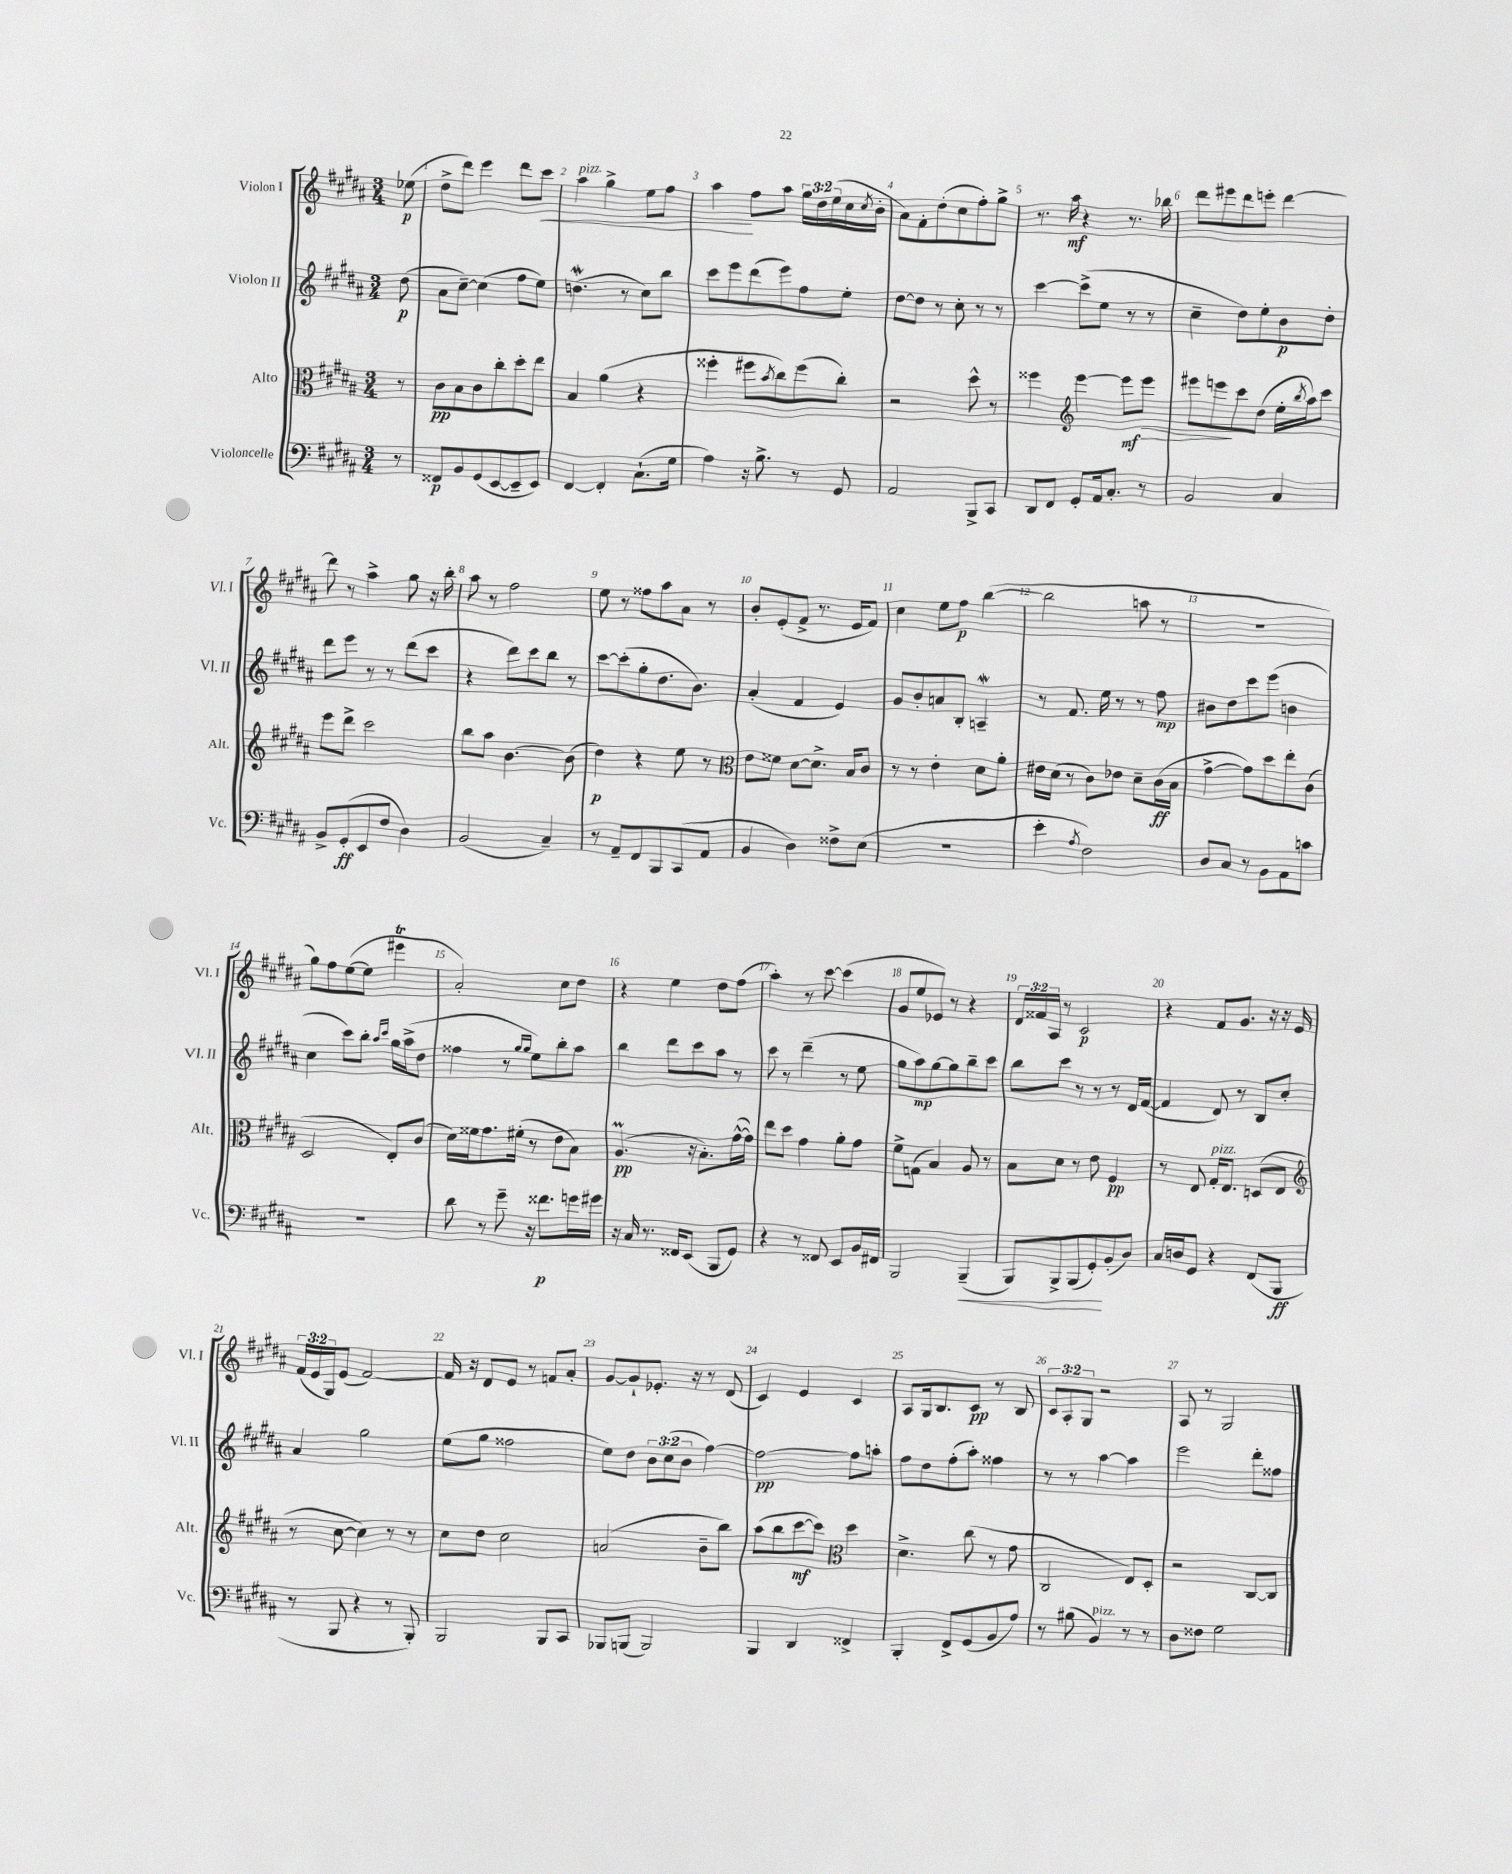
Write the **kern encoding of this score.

**kern	**kern	**kern	**kern
*staff4	*staff3	*staff2	*staff1
*clefF4	*clefC3	*clefG2	*clefG2
*k[f#c#g#d#a#]	*k[f#c#g#d#a#]	*k[f#c#g#d#a#]	*k[f#c#g#d#a#]
*M3/4	*M3/4	*M3/4	*M3/4
8r	8r	(8dd#	(8ee-
=	=	=	=
8FF##	8c#	8a#	8dd#^
8BB	8B	[8cc#~)	8ddd#)
(8GG#	8c#	(4cc#]	4eee
[8EE	8cc#'	.	.
8EE~]	8dd#'	8ff#	8ddd#
8EE)	8ee	8ee)	8ccc#
=	=	=	=
[4FF#	4B	(4.dd	4aa#
4FF#']	(4a#	.	4gg#^
.	.	8r	.
(8.C#`	4r	8cc#)	8ee
.	.	8bb	8ff#
16G#	.	.	.
=	=	=	=
4A#)	4ff##'	8ccc#	4aa#
.	.	8eee	.
16r	8ff#	(8ddd#	8ff#
8.B^	.	.	.
.	8qb	.	.
.	8cc#)	8eee)	8aa#
8r	(8ff#	8ff#	24gg#
.	.	.	24dd#
.	.	.	(24ee
8GG#	8cc#')	8ee'	16cc#
.	.	.	8qcc#
.	.	.	16b'
=	=	=	=
2AA#	2r	[8dd#	8a#)
.	.	8dd#]	8f#'
.	.	8r	(8dd#'
.	.	8cc#'	8cc#
8BBB^	8dd#^^	8r	8ff#')
8CC#	8r	8r	8gg#^
=	=	=	=
8DD#	4ff##	[4ccc#	8.r
8FF#	.	.	.
.	.	.	16aa#
*	*clefG2	*	*
8GG#'	[4eee	(8ccc#^]	4r
16AA#	.	8ee	.
8.C#'	.	.	.
.	8eee]	8r	8.r
8r	8eee	8r	.
.	.	.	16bb-
=	=	=	=
2BB	8eee#	4cc#~	8ddd#
.	8eee	.	8eee#
.	8ccc#	8dd#)	8ddd#
.	(8dd#	8ee'	8eee'
4C#	16ee'	8b	[4ddd#
.	8qbb	.	.
.	16aa#)	.	.
.	8ccc#	8dd#'	.
=	=	=	=
8BB^	8eee	8ddd#	8ddd#]
(8GG#'	8ddd#^	8eee	8r
8EE	2ccc#	8r	4aa#^
8F#	.	8r	.
4D#)	.	(8ddd#	8gg#
.	.	8ccc#	16r
.	.	.	16bb'
=	=	=	=
(2BB	8bb	4r	8aa#
.	8aa#	.	8r
.	[4.b	8ddd#)	2ff#
.	.	8ccc#	.
4C#~)	.	8bb	.
.	(8b]	8r	.
=	=	=	=
8r	4dd#)	[8ccc#	8ee
8AA#~	.	(8ccc#']	8r
8FF#	4r	8gg#'	8ff##
8BBB	.	8.dd#	8aa#
(8CC#	8ee	.	8a#
.	.	8.b)	.
8AA#	8r	.	8r
=	=	=	=
*	*clefC3	*	*
4BB	8e	(4a#'	8b'
.	8f##	.	(8e'
4D#)	[8d#	4f#	8f#^
.	8.d#^]	.	8.r
8F##^	.	4e)	.
.	16B	.	16e
(8E	8c#	.	8f#)
=	=	=	=
2.r	8r	8g#	4cc#
.	8r	8b'	.
.	4e'	8a	8ee
.	.	8B'	8ff#
.	8d#	4A~	([4bb
.	8a#'	.	.
=	=	=	=
4e'	16e#	8r	2bb]
.	(16d#	.	.
.	8r	8.f#	.
8qA#	.	.	.
2F#)	8c#)	.	.
.	.	16ee	.
.	8e-	8r	.
.	8d#~	8r	8aa
.	(16c#	8ff#	8r
.	16B	.	.
=	=	=	=
8D#	[4g#^	8b#	2.r
8C#	.	8dd#	.
8r	8g#])	8ccc#	.
8BB	8dd#	(8eee	.
8AA#	8ee'	4b	.
8c	(8c#	.	.
=	=	=	=
2.r	2D#	4cc#	8gg#)
.	.	.	8ff#
.	.	8ccc#)	([8ee
.	.	8bb'	8ee]
.	.	16qqaa#	.
.	.	16qqccc#	.
.	8E')	16gg#	4eee#
.	.	(16aa#^	.
.	(8c#	8dd#	.
=	=	=	=
8d#	16d#)	4ff##	2a#')
.	16f##	.	.
8r	8.g#	.	.
8g#~	.	8r	.
.	(16f#'	.	.
.	.	16qqgg#	.
.	.	16qqgg#	.
16r	8r	8ee)	.
8.f##	.	.	.
.	8e	8bb'	8cc#
16g	8B)	8aa#	8dd#
16g#	.	.	.
=	=	=	=
16r	(4.A#	4bb	4r
16C#	.	.	.
8.r	.	.	.
.	.	8ddd#	4ee
16FF##	.	.	.
(8EE	16r	8ccc#	.
.	8.B')	.	.
8BBB	.	8aa#	8dd#
8GG#)	([16g#^^	8r	(8ff#
.	16g#])	.	.
=	=	=	=
4r	8ee	8ccc#	4aa#')
.	8dd#	8r	.
8r	4g#	(4ddd#~	8r
8FF##	.	.	[8ccc#
8EE	8a#'	8r	(4ccc#]
16BB	8g#	8ee	.
16FF#	.	.	.
=	=	=	=
2BBB	8f#^	8gg#	8g#
.	(8G	8aa#)	8ee
.	4B)	[8gg#	8e-)
.	.	8gg#]	8r
(4BBB~	8A#	8bb~	4r
.	8r	8ccc#	.
=	=	=	=
8BBB)	8B	8bb	24d#
.	.	.	24f##
.	.	.	24A#
8BBB^	8d#	8ccc#	8r
(8BBB	8r	8r	2c#
8GG#')	8e	8r	.
(8BB'	4F#	8r	.
8D#)	.	16d#	.
.	.	([16f#	.
=	=	=	=
16C#	8r	4f#]	4r
16D	.	.	.
8GG#	8E	.	.
4r	16G#'	8d#)	8f#
.	8.E	.	.
.	.	8r	8.g#
(8FF#	(8D	8B	.
.	.	.	16r
8BBB	8E	8cc#'	16r
.	.	.	16e
=	=	=	=
*	*clefG2	*	*
8r	8r	4a#	(24f#
.	.	.	24e
.	.	.	24G#)
8BBB	[8cc#	.	(8e
4r	4cc#])	2gg#	[2f#)
8r	8r	.	.
8BBB')	8r	.	.
=	=	=	=
2BBB	8cc#	(8ee	16f#]
.	.	.	16r
.	8dd#	8gg#	8d#
.	2cc#	2ff##	8e
.	.	.	8r
8BBB	.	.	8f
8CC#	.	.	8a#'
=	=	=	=
8BBB-	(2a	8ee)	[8g#
(8BBB	.	8dd#	8g#`]
2BBB)	.	12b	8.e-'
.	.	(12cc#	.
.	.	12b	.
.	.	.	16r
.	8b~	[4ff#)	8r
.	8bb)	.	(8d#
=	=	=	=
4BBB	(8aa#	2ff#_	4c#)
.	8bb	.	.
4DD#	[8ccc#	.	4e
.	8ccc#])	.	.
*	*clefC3	*	*
4FF##^	4dd#	8ff#]	4c#
.	.	8aa'	.
=	=	=	=
4BBB'	4.d#^	8ff#	8A#
.	.	8dd#	16G#
.	.	.	8.B
8FF#^	.	(8ff#'	.
(8GG#	(8cc#	8aa#')	8c#
8BB	8r	4ff##	8r
8A#)	8g#	.	8B
=	=	=	=
8r	2C#	8r	12c#
.	.	.	12A#'
(8B#	.	8r	.
.	.	.	12G#
4BB)	.	[4aa#	2r
8r	8E)	4aa#]	.
8r	8D#'	.	.
=	=	=	=
8D#	2r	2eee	8A#
8F##	.	.	8r
2G#	.	.	2G#
.	[8C#	8ddd#'	.
.	8C#]	8ff##	.
==	==	==	==
*-	*-	*-	*-
